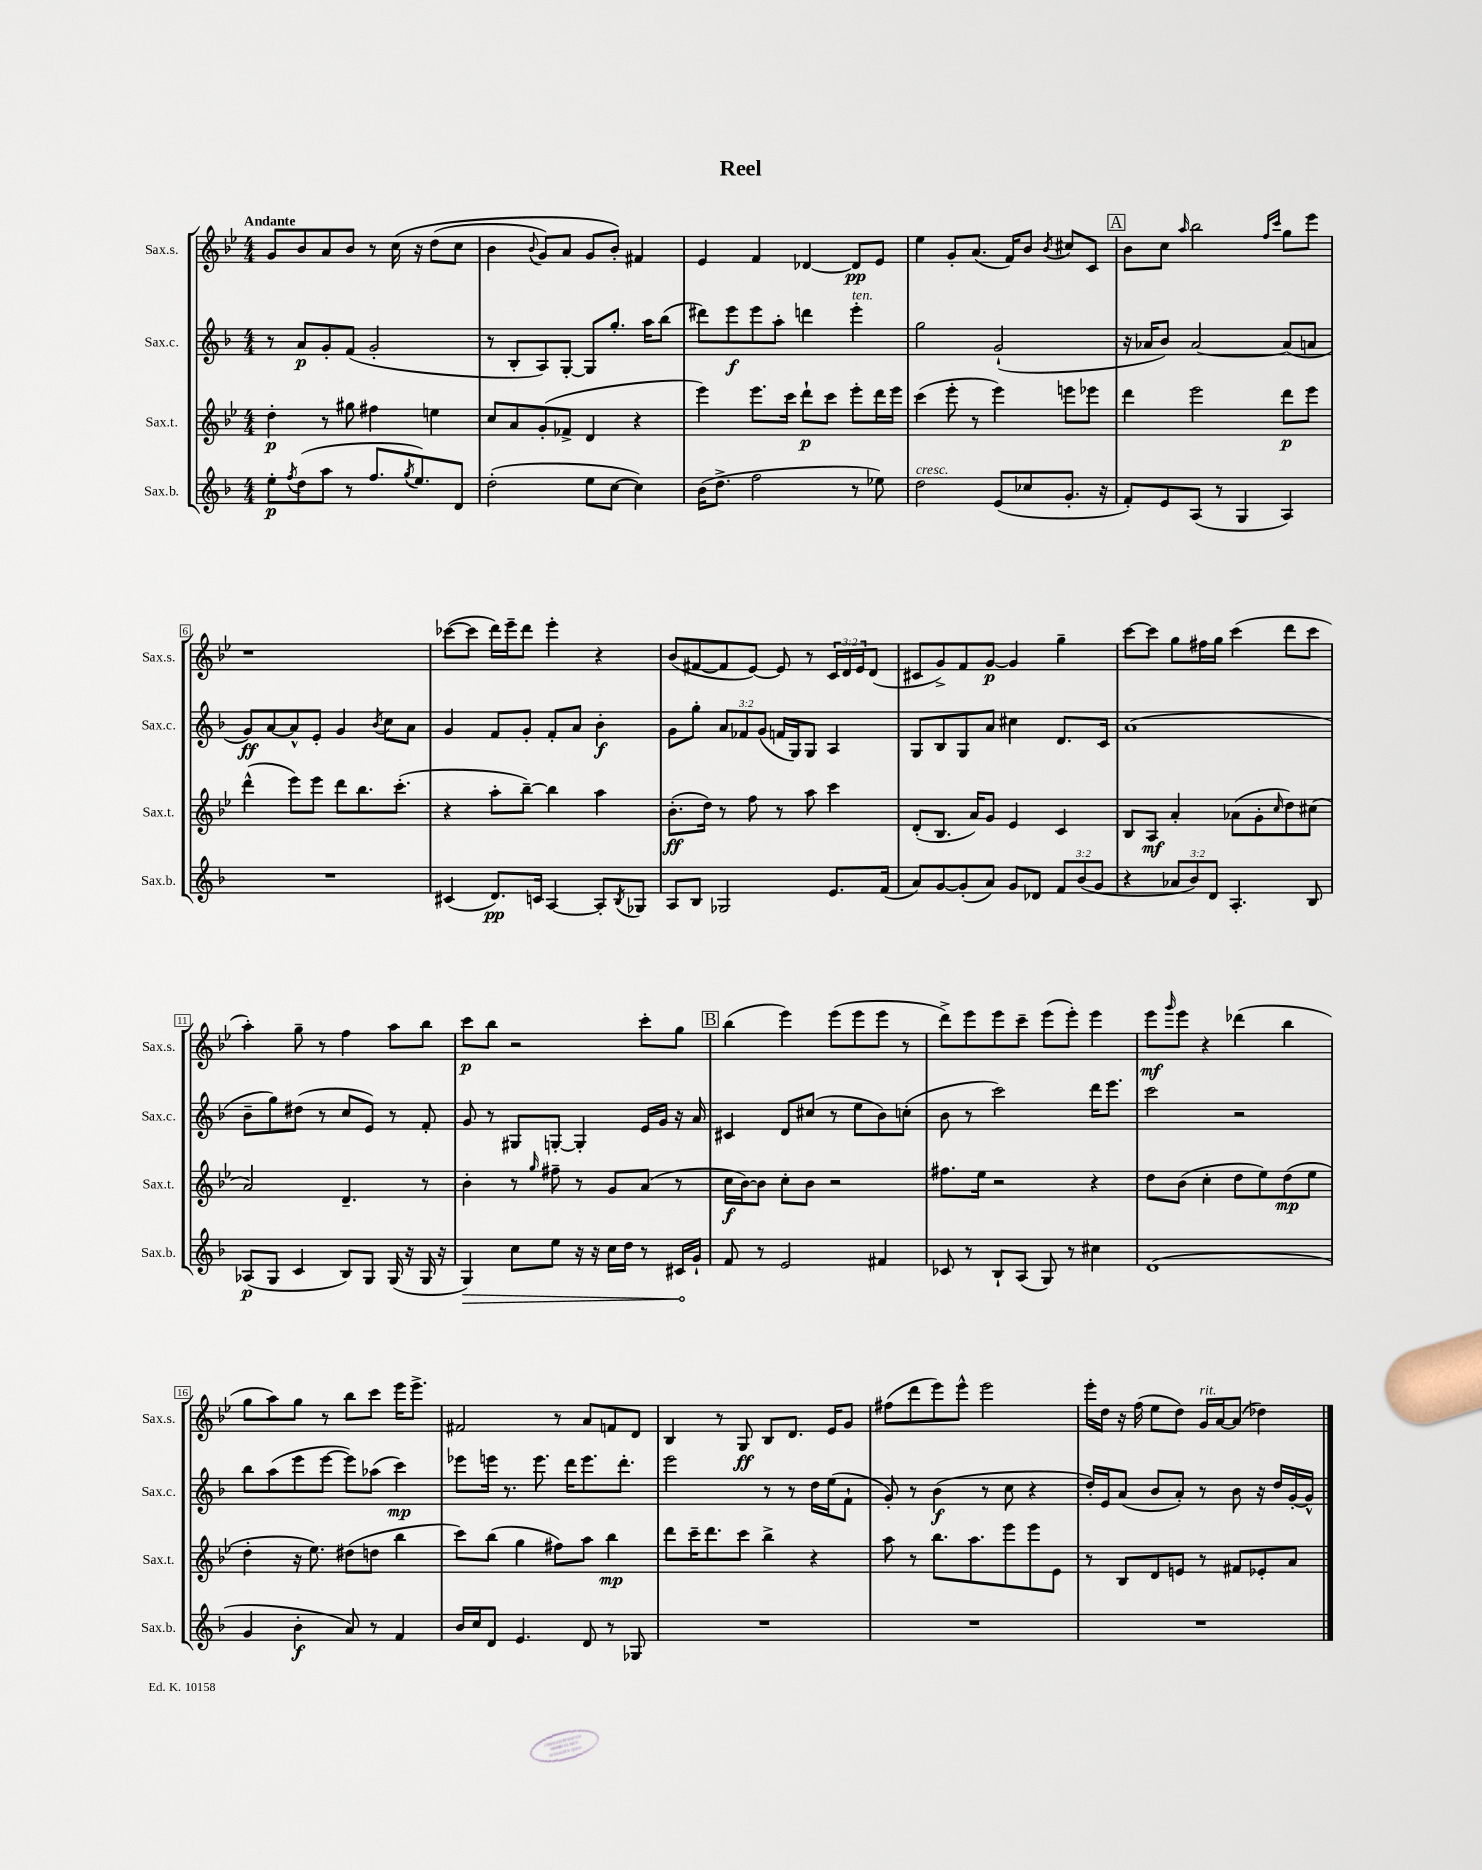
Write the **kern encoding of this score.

**kern	**kern	**kern	**kern
*staff4	*staff3	*staff2	*staff1
*clefG2	*clefG2	*clefG2	*clefG2
*k[b-]	*k[b-e-]	*k[b-]	*k[b-e-]
*M4/4	*M4/4	*M4/4	*M4/4
8ee'\L	4dd'\	8r	8g/L
8qff/	.	.	.
(8dd\	.	8a/L	8b-/
8aa\J	8r	8g'/	8a/
8r	8gg#\	(8f/J	8b-/J
8.ff/L	4ff#\	2g'/	8r
.	.	.	&(16cc\
8qgg/	.	.	.
8.ee/)	.	.	16r
.	4ee\	.	(8dd\L
8d/J	.	.	8cc\J
=	=	=	=
(2dd'\	8cc/L	8r	4b-\
.	8a/	8B-'/L	.
.	.	.	8qqb-/
.	(8g'/	8A/)	8g/L)
.	8f-^/J	[8G'/J	8a/J
8ee\L	4d/	8G/]L	8g/L
[8cc\J	.	8.gg'/J	8b-'/J&)
4cc\])	4r	.	4f#/
.	.	16aa\LK	.
.	.	(8bb-\J	.
=	=	=	=
(16b-\LK	4eee-\)	8ddd#\L)	4e-/
8.dd^\J	.	.	.
.	.	8eee\	.
2ff\	8.eee-\L	8eee\	4f/
.	.	8aa'\J	.
.	16ccc\Jk	.	.
.	8ddd`\L	4ddd\	[4d-/
.	8ccc\J	.	.
8r	8eee-'\L	4eee'\	8d-/]L
8ee-\)	16ddd\L	.	8e-/J
.	16eee-\JJ	.	.
=	=	=	=
2dd\	(4ccc\	2gg\	4ee-\
.	8eee-'\	.	8g'/L
.	8r	.	(8.a/J
(8e/L	4eee-\)	(2g`/	.
.	.	.	16f/LK)
8cc-/	.	.	8b-/J
.	.	.	8qb-/
8.g'/J	8eee\L	.	8cc#/L
.	8eee-\J	.	8c/J
16r	.	.	.
=	=	=	=
8f'/L)	4ddd\	16r	8b-\L
.	.	16a-/LK	.
8e/	.	8b-/J)	8cc\J
.	.	.	16qqaa/
(8A/J	2eee-\	[2a-/	2bb-\
8r	.	.	.
4G/	.	.	.
.	.	.	16qqff/LL
.	.	.	16qqccc/JJ
4A/)	8ddd\L	(8a-/]L	8gg\L
.	8eee-\J	8a/J	8eee-\J
=	=	=	=
1r	(4ddd^^\	8g/L)	1r
.	.	[8a/	.
.	8eee-\L)	8a^^/]	.
.	8eee-\J	8e'/J	.
.	8ddd\L	4g/	.
.	8.bb-\	.	.
.	.	8qb-/	.
.	.	8cc\L	.
.	(8.ccc'\J	.	.
.	.	8a\J	.
=	=	=	=
(4c#/	4r	4g/	([8ccc-\L
.	.	.	8ccc-\]J
8.d/L)	8aa'\L	8f/L	16ddd\LL)
.	.	.	16eee-~\J
.	[8bb-~\J)	8g'/J	8ddd\J
16c/Jk	.	.	.
[4A/	4bb-\]	8f'/L	4eee-'\
.	.	8a/J	.
8A'/]L	4aa\	4b-'\	4r
8qB-/	.	.	.
8G-/J	.	.	.
=	=	=	=
8A/L	(8.b-'\L	8g\L	(8b-/L
8B-/J	.	8gg'\J	[8f#/
.	16dd\Jk)	.	.
2G-/	8r	12a/L	8f#/]
.	.	12f-/	.
.	8ff\	.	[8e-/J)
.	.	(12g/J	.
.	8r	16f/LL	8e-/]
.	.	16G/J)	.
.	8aa\	8G/J	8r
8.e/L	4ccc\	4A/	24c/LL
.	.	.	24d/
.	.	.	24e-/J
.	.	.	(8d/J
(16f/Jk	.	.	.
=	=	=	=
8a/L)	(8d'/L	8G/L	8c#/L
[8g/	8.B-/J	8B-/	8g^/)
(8g'/]	.	8G/	8f/
.	16a/LK)	.	.
8a/J)	8g/J	8a/J	[8g/J
8g/L	4e-/	4cc#\	4g/]
8d-/J	.	.	.
12f/L	4c/	8.d/L	4gg~\
(12b-/	.	.	.
12g/J	.	.	.
.	.	16c/Jk	.
=	=	=	=
4r	8B-/L	(1a	[8ccc\L
.	8A/J	.	8ccc\]J
12a-/L	4a'/	.	8gg\L
12b-/)	.	.	.
.	.	.	16ff#\L
12d/J	.	.	.
.	.	.	16gg\JJ
4.A'/	(8a-\L	.	(4ccc\
.	8g'\	.	.
.	16qqcc/	.	.
.	8dd\)	.	8ddd\L
8B-/	(8cc#\J	.	8ccc\J
=	=	=	=
(8A-/L	2a/)	8b-~\L	4aa'\)
8G/J	.	8gg\)	.
4c/	.	(8dd#\J	8gg~\
.	.	8r	8r
8B-/L)	4.d~/	8cc/L	4ff\
8G/J	.	8e/J)	.
(16G/	.	8r	8aa\L
16r	.	.	.
16G/	8r	8f'/	8bb-\J
16r	.	.	.
=	=	=	=
4G/)	4b-'\	8g/	8ccc\L
.	.	8r	8bb-\J
8cc\L	8r	8G#/L	2r
.	16qqgg/	.	.
8ee\J	8ff#~\	[8G'/J	.
16r	8r	4G'/]	.
16r	.	.	.
16cc\LL	8g/L	.	.
16dd\JJ	.	.	.
8r	(8a/J	16e/LL	8ccc'\L
.	.	16g/JJ	.
16c#/LL	8r	16r	8gg\J
16g`/JJ	.	16a/	.
=	=	=	=
8f/	16cc\LL	4c#/	(4bb-\
.	[16b-\J)	.	.
8r	8b-\]J	.	.
2e/	8cc'\L	8d/L	4eee-\)
.	8b-\J	(8cc#/J	.
.	2r	8r	(8eee-\L
.	.	8ee\L	8eee-\
4f#/	.	8b-\)	8eee-\J
.	.	(8cc'\J	8r
=	=	=	=
8c-/	8.ff#\L	8b-\	8ddd^\L)
8r	.	8r	8eee-\
.	16ee-\Jk	.	.
8B-`/L	2r	2ccc\)	8eee-\
(8A/J	.	.	8ccc~\J
8G/)	.	.	(8eee-\L
8r	.	.	8eee-'\J)
4cc#\	4r	16ddd\LK	4eee-\
.	.	8.eee\J	.
=	=	=	=
(1d	8dd\L	2ccc\	8eee-\L
.	.	.	16qqggg/
.	(8b-\J	.	8eee-\J
.	4cc'\	.	4r
.	8dd\L	2r	(4ddd-\
.	8ee-\)	.	.
.	(8dd\	.	4bb-\
.	8ee-\J	.	.
=	=	=	=
4g/	4dd'\	8bb-\L	8gg\L
.	.	(8aa\	8aa\)
4b-'\	16r	8eee\	8gg\J
.	8.ee-\)	.	.
.	.	[8eee\J	8r
8a/)	(8dd#\L	8eee\]L)	8bb-\L
8r	8dd\J	(8aa-\J	8ccc\J
4f/	4bb-\	4ccc\)	16eee-\LK
.	.	.	8.eee-^\J
=	=	=	=
16b-/LL	8ccc\L)	8eee-\L	2f#/
16cc/J	.	.	.
8d/J	(8bb-\J	16eee\Jk	.
.	.	8.r	.
4.e/	4gg\	.	.
.	.	8.eee\	.
.	8ff#\L)	.	8r
.	.	16ddd\LK	.
8d/	8aa\J	8.eee\	8a/L
8r	4bb-\	.	8f/
.	.	8.ddd'\J	.
8G-/	.	.	8d/J
=	=	=	=
1r	8ddd\L	2eee\	4B-/
.	16ccc~\K	.	.
.	8.ddd\	.	.
.	.	.	8r
.	8ccc\J	.	8G/
.	4bb-^\	8r	8B-/L
.	.	8r	8.d/J
.	4r	16dd\LL	.
.	.	(16ee\J	16e-/LK
.	.	8f`\J	8g/J
=	=	=	=
1r	8aa\	8g'/)	(8ff#\L
.	8r	8r	8ddd\
.	8.bb-\L	(4b-\	8eee-\)
.	.	.	8eee-^^\J
.	8.aa\	.	.
.	.	8r	2eee-\
.	8eee-\	8cc\	.
.	8eee-\	4r	.
.	8e-\J	.	.
=	=	=	=
1r	8r	16dd'/LL)	16eee-'\LL
.	.	16e/J	16dd\JJ
.	8B-/L	(8a/J	16r
.	.	.	(16ff\
.	8d/	8b-/L	8ee-\L
.	8e/J	8a'/J)	8dd\J)
.	8r	8r	16g/LL
.	.	.	[16a/J
.	8f#/L	8b-\	(8a/]J
.	8e-'/	16r	4dd-\)
.	.	16dd/LL	.
.	8a/J	[16g'/	.
.	.	16g^^/]JJ	.
==	==	==	==
*-	*-	*-	*-
